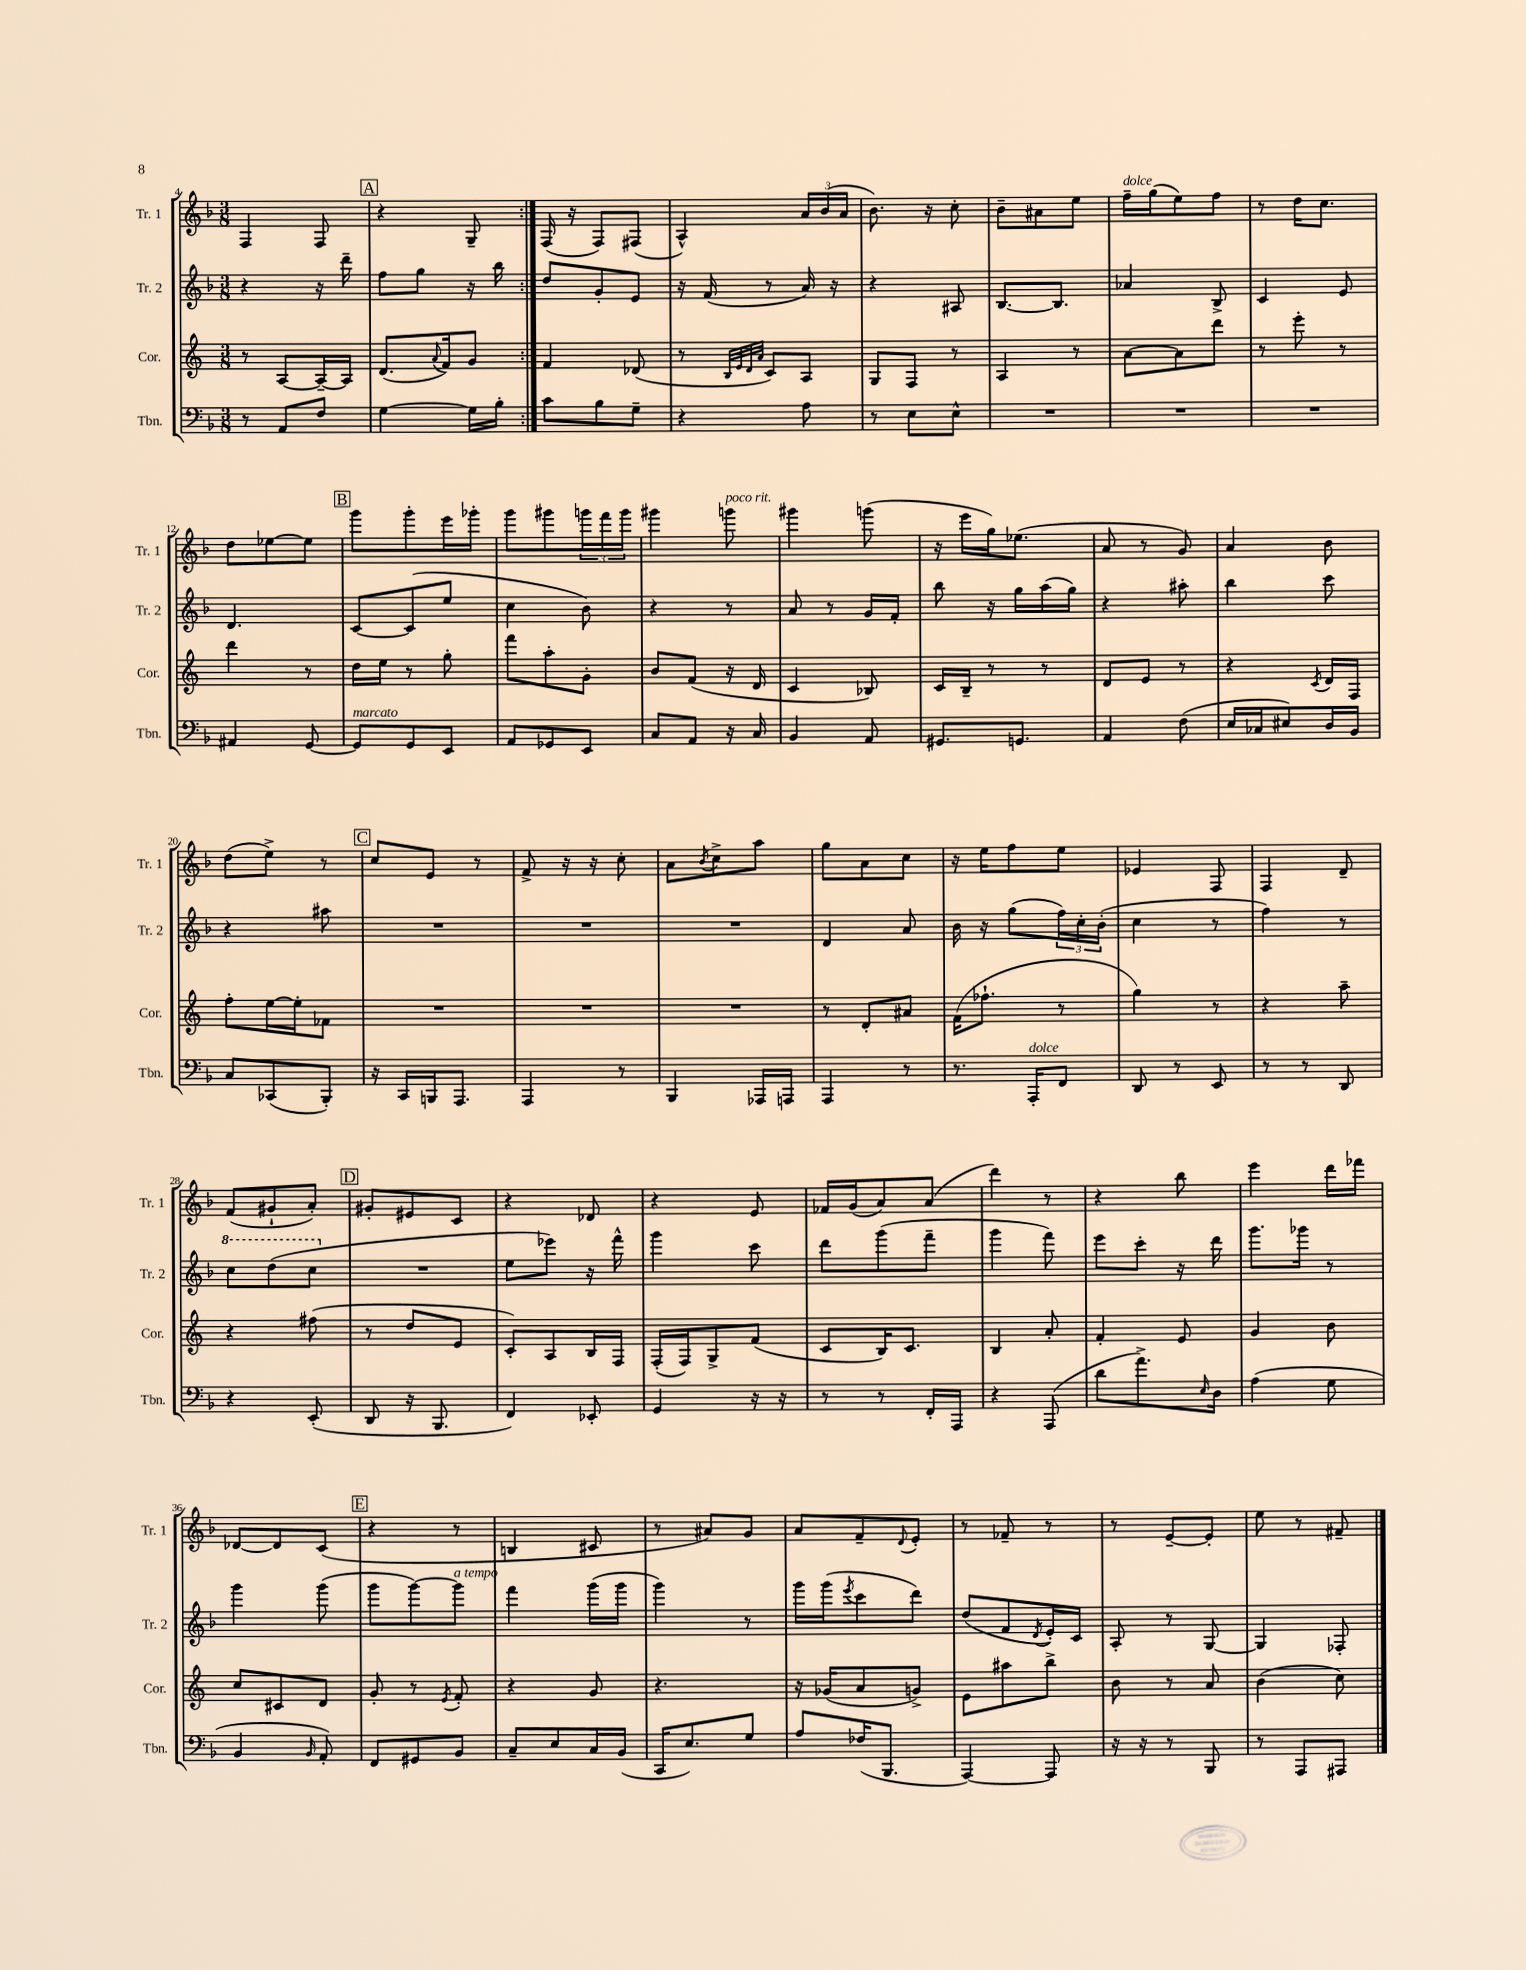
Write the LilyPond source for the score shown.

<<
\new StaffGroup <<
\new Staff = "s0" \with { instrumentName = "Tr. 1" shortInstrumentName = "Tr. 1" } {
    \clef treble \key f \major \numericTimeSignature \time 3/8
    \repeat volta 2 { f4 f8 |
    \mark \markup { \box "A" } r4 g8-- | }
    f16( r16 f8) fis8( |
    a4-^) \tuplet 3/2 { a'16 bes'16( a'16 } |
    bes'8.) r16 c''8-. |
    bes'8-- ais'8 e''8 |
    f''16--^\markup { \italic "dolce" } g''16( e''8) f''8 |
    r8 d''16 c''8. |
    d''8 ees''8~ ees''8 |
    \mark \markup { \box "B" } g'''8 g'''8-. e'''16 ges'''16-. |
    g'''8 gis'''8 \tuplet 3/2 { g'''16 f'''16 g'''16 } |
    gis'''4 g'''8^\markup { \italic "poco rit." } |
    gis'''4 g'''8( |
    r16 e'''16 g''16) ees''8.( |
    a'8 r8 g'8) |
    a'4 bes'8 |
    d''8( e''8->) r8 |
    \mark \markup { \box "C" } c''8 e'8 r8 |
    f'8-> r16 r16 c''8-. |
    a'8 \acciaccatura { bes'8 } c''8-> a''8 |
    g''8 a'8 c''8 |
    r16 e''16 f''8 e''8 |
    ees'4 f8 |
    f4 d'8-- |
    f'8( gis'8-! a'8-.) |
    \mark \markup { \box "D" } gis'8-. eis'8 c'8 |
    r4 des'8 |
    r4 e'8 |
    fes'16 g'16( a'8) a'8( |
    d'''4) r8 |
    r4 bes''8 |
    e'''4 d'''16 fes'''16 |
    des'8~ des'8 c'8( |
    \mark \markup { \box "E" } r4 r8 |
    b4 cis'8 |
    r8 ais'8) g'8 |
    a'8 f'8-- \appoggiatura { d'8 } e'8-. |
    r8 fes'8-- r8 |
    r8 e'8~-- e'8-. |
    e''8 r8 fis'8-- \bar "|." |
}
\new Staff = "s1" \with { instrumentName = "Tr. 2" shortInstrumentName = "Tr. 2" } {
    \clef treble \key f \major \numericTimeSignature \time 3/8
    \repeat volta 2 { r4 r16 d'''16-- |
    \mark \markup { \box "A" } f''8 g''8 r16 bes''16 | }
    d''8 g'8-. e'8 |
    r16 f'16( r8 a'16) r16 |
    r4 ais8 |
    bes8.~ bes8. |
    aes'4 bes8-> |
    c'4 e'8 |
    d'4. |
    \mark \markup { \box "B" } c'8~ c'8( e''8 |
    c''4 bes'8) |
    r4 r8 |
    a'8 r8 g'16 f'16-. |
    bes''8 r16 g''16 a''16( g''16) |
    r4 ais''8-. |
    bes''4 c'''8 |
    r4 ais''8 |
    \mark \markup { \box "C" } R4. |
    R4. |
    R4. |
    d'4 a'8 |
    bes'16 r16 g''8( \tuplet 3/2 { f''16) c''16-. bes'16-.( } |
    c''4 r8 |
    f''4) r8 |
    \ottava #1 c'''8 d'''8( c'''8 \ottava #0 |
    \mark \markup { \box "D" } R4. |
    e''8 ees'''8) r16 f'''16-^ |
    g'''4 c'''8 |
    d'''8 g'''8( f'''8-- |
    g'''4 f'''8) |
    e'''8 c'''8-. r16 d'''16 |
    g'''8. ges'''16 r8 |
    g'''4 g'''8( |
    \mark \markup { \box "E" } g'''8 g'''8~) g'''8^\markup { \italic "a tempo" } |
    f'''4 g'''16( g'''16 |
    g'''4) r8 |
    g'''16 g'''16( \acciaccatura { e'''8 } c'''8 d'''8) |
    d''8( f'8 \acciaccatura { d'8 } e'16-.) c'16 |
    a8-. r8 g8~ |
    g4 fes8-. \bar "|." |
}
\new Staff = "s2" \with { instrumentName = "Cor." shortInstrumentName = "Cor." } {
    \clef treble \key c \major \numericTimeSignature \time 3/8
    \repeat volta 2 { r8 a8~ a16~-- a16 |
    \mark \markup { \box "A" } d'8.( \appoggiatura { a'8 } f'16) g'8 | }
    f'4 des'8( |
    r8 \grace { b32 e'32 d'32 a'32 } c'8) a8 |
    g8 f8 r8 |
    a4 r8 |
    a'8~ a'8 d'''8 |
    r8 e'''8-. r8 |
    d'''4 r8 |
    \mark \markup { \box "B" } d''16 e''16 r8 g''8-. |
    f'''8 a''8-. g'8-. |
    b'8 f'8( r16 d'16 |
    c'4 bes8) |
    c'16 b16-- r8 r8 |
    d'8 e'8 r8 |
    r4 \acciaccatura { c'8 } d'16 f16 |
    f''8-. e''16~ e''16-. fes'8 |
    \mark \markup { \box "C" } R4. |
    R4. |
    R4. |
    r8 d'8-. ais'8 |
    f'16( fes''8.-! r8 |
    g''4) r8 |
    r4 a''8-- |
    r4 fis''8( |
    \mark \markup { \box "D" } r8 d''8 e'8 |
    c'8-.) a8 b16 f16 |
    f16-.( f16) g8-> f'8( |
    c'8 b16) c'8. |
    b4 a'8-. |
    f'4-. e'8 |
    g'4 b'8 |
    c''8 cis'8 d'8 |
    \mark \markup { \box "E" } g'8-. r8 \acciaccatura { e'8 } f'8-. |
    r4 g'8 |
    r4. |
    r16 ges'16( a'8 g'8->) |
    e'8 ais''8 b''8-> |
    b'8 r8 a'8 |
    b'4( c''8) \bar "|." |
}
\new Staff = "s3" \with { instrumentName = "Tbn." shortInstrumentName = "Tbn." } {
    \clef bass \key f \major \numericTimeSignature \time 3/8
    \repeat volta 2 { r8 a,8 f8 |
    \mark \markup { \box "A" } g4~ g16 bes16-. | }
    c'8 bes8 g8-- |
    r4 a8 |
    r8 e8 e8-^ |
    R4. |
    R4. |
    R4. |
    ais,4 g,8~ |
    \mark \markup { \box "B" } g,8^\markup { \italic "marcato" } g,8 e,8 |
    a,8 ges,8 e,8 |
    c8 a,8 r16 c16 |
    bes,4 a,8 |
    gis,8. g,8. |
    a,4 f8( |
    e16 ces16 eis8) d16 bes,16 |
    c8 ces,8( bes,,8-.) |
    \mark \markup { \box "C" } r16 c,16 b,,16 a,,8. |
    a,,4 r8 |
    bes,,4 aes,,16 a,,16 |
    a,,4 r8 |
    r8. a,,16-.^\markup { \italic "dolce" } f,8 |
    d,8 r8 e,8 |
    r8 r8 d,8 |
    r4 e,8-.( |
    \mark \markup { \box "D" } d,8 r16 bes,,8. |
    f,4) ees,8-. |
    g,4 r16 r16 |
    r8 r8 f,16-. a,,16 |
    r4 a,,8( |
    d'8 a'8.->) \grace { e16 } d16 |
    a4( g8 |
    bes,4 \grace { bes,16 } a,8-.) |
    \mark \markup { \box "E" } f,8 gis,8 bes,8 |
    c8-- e8 c16 bes,16( |
    c,16 e8.) g8 |
    a8 fes16( bes,,8. |
    a,,4~) a,,8 |
    r16 r16 r8 bes,,8 |
    r8 a,,8 ais,,8 \bar "|." |
}
>>
>>
\layout { \context { \Score currentBarNumber = #4 } }
